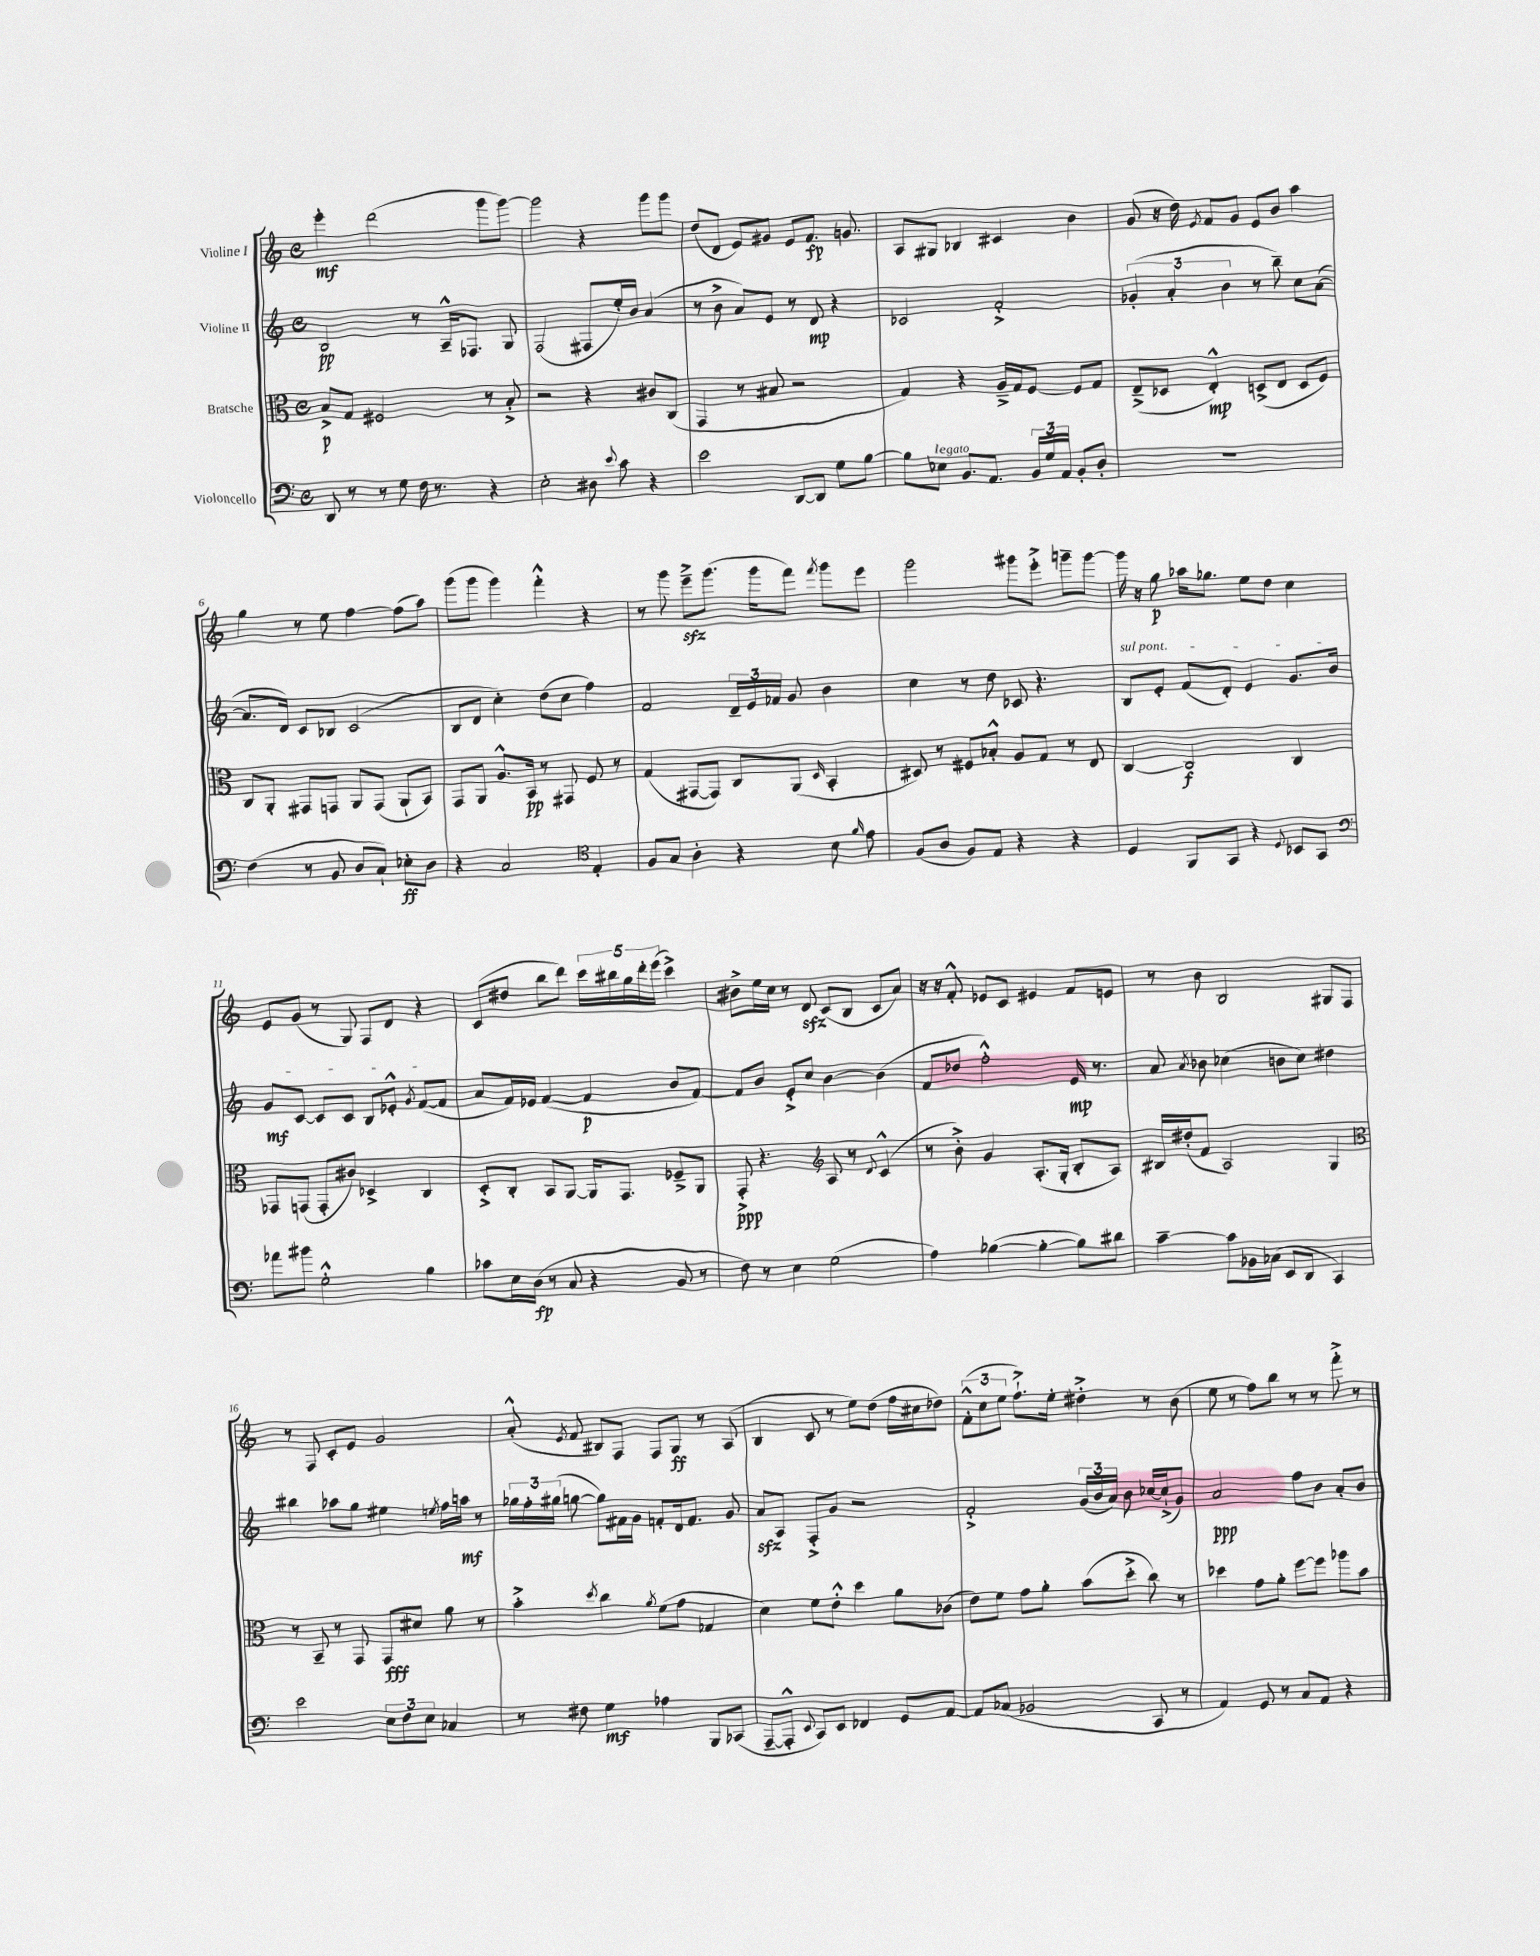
<<
\new StaffGroup <<
\new Staff = "s0" \with { instrumentName = "Violine I" } {
    \clef treble \key c \major \defaultTimeSignature \time 4/4
    \autoBeamOff e'''4-.\mf d'''2( g'''8[ g'''8]~) |
    g'''2 r4 g'''8[ g'''8] |
    d''8[( d'8] e'8[) gis'8] e'8[ f'8.]\fp g'8. |
    a8[ gis8] bes4 cis'4 b'4 |
    g'8( r16 d''16) \acciaccatura { e'8 } f'8[ g'8] e'8[ b'8] a''4 |
    g''4 r8 e''8 f''4~ f''8[( a''8]) |
    g'''8[( g'''8] g'''4) f'''4-.-^ r4 |
    r8 g'''8 e'''8[--->\sfz g'''8.]( g'''16[ f'''8]) \acciaccatura { f'''8 } g'''8[ e'''8] |
    g'''2 gis'''8[ e'''8]-.-> g'''8[-- g'''8]~ |
    g'''16 r16 g''8\p aes''16[ ges''8.] e''8[ d''8] c''4 |
    e'8[ g'8]( r8 g8) f8[ d'8] r4 |
    c'8[( dis''8] b''8[ d'''8]) \tuplet 5/4 { c'''16[ bis''16 g''16 d'''16-. e'''16]( } c'''4->) |
    bis'8[-> e''16 c''16] r8 d'8\sfz c'8[( b8] c'8[ a'8]) |
    r16 r16 f'8-.-^ ees'8[ c'8] eis'4 f'8[ e'8] |
    r8 b'8 b2 gis8[ f8] |
    r8 f8 c'8[-. e'8] g'2 |
    a'8-.-^( \acciaccatura { e'8 } f'8 bis8[) f8] f8[ g8]\ff r8 a8( |
    b4 c'8 r8 e''8[) d''8]( f''16[ cis''16 des''8]) |
    \tuplet 3/2 { f'8[-.-^( c''8 e''8] } f''8.[-!->) e''16]-. dis''4-.-> r8 b'8( |
    e''8 r8 f''8[) b''8] r8 r8 f'''8-.-> r8 \bar "|." |
}
\new Staff = "s1" \with { instrumentName = "Violine II" } {
    \clef treble \key c \major \defaultTimeSignature \time 4/4
    \autoBeamOff b2\pp r8 a16[---^ fes8.] g8 |
    f2( fis8[ e''16-.) b'16] a'4( |
    r8 b'8-> a'8[) e'8] r8 d'8\mp r4 |
    ces'2 f'2-.-> |
    \tuplet 3/2 { ges'4-.( a'4-. b'4 } r8 b''8--) c''8[ a'8]~( |
    a'8.[ d'16]) c'8[ bes8] c'2( |
    b8[ d'8] c''4-.) d''8[( c''8] f''4) |
    f'2 \tuplet 3/2 { d'16[-- e'16 fes'16] } g'8 b'4 |
    c''4 r8 d''8 ces'8 r4. |
    \once \override TextSpanner.bound-details.left.text = \markup { \italic "sul pont." } b8[\startTextSpan e'8]-. f'8[( d'8]-.) e'4 g'8.[ b'16] |
    g'8[\mf c'8]~ c'8[ c'8] b8[ ees'8]-.-^ \acciaccatura { g'8 } f'8[~( f'8]\stopTextSpan |
    a'8[ f'16) ees'16] f'4~( f'4\p b'8[ f'8]~) |
    f'8[ b'8] e'8[-.-> c''8] b'4~ b'4( |
    f'8[ des''8] f''2-.-^) e'16\mp r8. |
    a'8 \acciaccatura { a'8 } bes'8 ces''4( b'8[ ces''8]) dis''4 |
    bis''4 aes''8[ g''8] eis''4 \acciaccatura { e''8 } f''16[ a''16]\mf r8 |
    \tuplet 3/2 { ges''16[ f''16-. gis''16]( } g''8~ g''8[) fis'16 g'16] f'8[-. d'16 f'8.] g'8 |
    a'8[\sfz a8] f8[-.-> g'8] r2 |
    f'2-.-> \tuplet 3/2 { g'16[( b'16 a'16]) } b'8 ces''16[~ ces''16-!->( g'8]) |
    a'2\ppp f''8[ b'8] a'8[-. b'8] \bar "|." |
}
\new Staff = "s2" \with { instrumentName = "Bratsche" } {
    \clef alto \key c \major \defaultTimeSignature \time 4/4
    \autoBeamOff b8[->\p g8] fis2 r8 b8-.-> |
    r2 r4 cis'8[ c8]( |
    g,4 r8 bis8 r2 |
    g4) r4 a16[---> g16 f8]~ f8[ g8] |
    e8[--->( des8] e4-.-^\mp) d8[->( e8] d8[ f8]) |
    c8[ a,8]-. gis,8[ g,8] a,8[ g,8]( a,8[-! b,8]) |
    g,8[ a,8] a8.[-^ b,16]\pp r8 gis,8 f8 r8 |
    g4( gis,8[~ gis,8]) c8[ a,8]( \grace { d16 } b,4-. |
    dis8) r8 fis8[ bes8]-.-^ a8[ g8] r8 e8 |
    c4~ c2\f c4 |
    ges,8[ g,8]( g,8[-. cis'8]) des4-> c4 |
    d8[-.-> c8]-. b,8[ a,8]~ a,16[ g,8.] fes8[---> a,8] |
    g,8-.->\ppp r4. \clef treble a8 r8 \appoggiatura { d'8 } c'4-^( |
    r8 b'8-.->) g'4 a8.[-.( g16]-. b8[-. a8]) |
    bis16[ dis''16-.( f'8] a2) g4 |
    \clef alto r8 b,8-- r8 g,8 g,8[\fff dis'8] a'8 r8 |
    b'4-.-> \acciaccatura { d''8 } c''4 \acciaccatura { a'8 } f'8[( g'8] ges4 |
    d'4) f'8[ e'8]-.-^ d''4 a'8[ ces'8]( |
    e'8[) f'8] g'8[ a'8]-. b'8[( d''8]-.-> c''8) r8 |
    des''4 g'8[ a'8]-. f''8[~ f''8] aes''8[ b'8] \bar "|." |
}
\new Staff = "s3" \with { instrumentName = "Violoncello" } {
    \clef bass \key c \major \defaultTimeSignature \time 4/4
    \autoBeamOff d,8 r8 r8 g8 f16 r8. r4 |
    e2-. dis8 \appoggiatura { e'8 } c'8 r4 |
    e'2 d,8[~ d,8] g8[ b8]~ |
    b8[ ees8]^\markup { \italic "legato" } b,8.[ a,8.] \tuplet 3/2 { b,16[ g16 a,16] } b,8[-. d8]-. |
    R1 |
    f4( r8 b,8 d8[ c8]-!) ees8[-.\ff d8] |
    r4 c2 \clef tenor e4-. |
    f8[ g8] a4-. r4 b8 \grace { f'16 } e'8 |
    f8[( a8] f8[) e8] r4 r4 |
    d4 f,8[ g,8] r4 \appoggiatura { d8 } bes,8[ g,8] |
    \clef bass aes'8[ bis'8] g2-.-^ b4 |
    ces'8[ e16 d16]\fp( r8 c8 r4 b,8 r8 |
    f8) r8 e4 g2( |
    a4) bes4~( bes4~-. bes8[) dis'8] |
    c'4~-- c'8[ bes,16 ces16]( e,8[ d,8] c,4) |
    e'2 \tuplet 3/2 { e8[ f8 e8] } ces4 |
    r8 fis8 g4\mf aes4 b,,8[ ces,8]( |
    a,,8[~-- a,,8]-.-^ \appoggiatura { e,8 } c,8[) e,8] fes,4 g,8[ a,8]~ |
    a,8[ ces8]( bes,2 c,8 r8 |
    a,4) g,8 r8 c8[ a,8] r4 \bar "|." |
}
>>
>>
